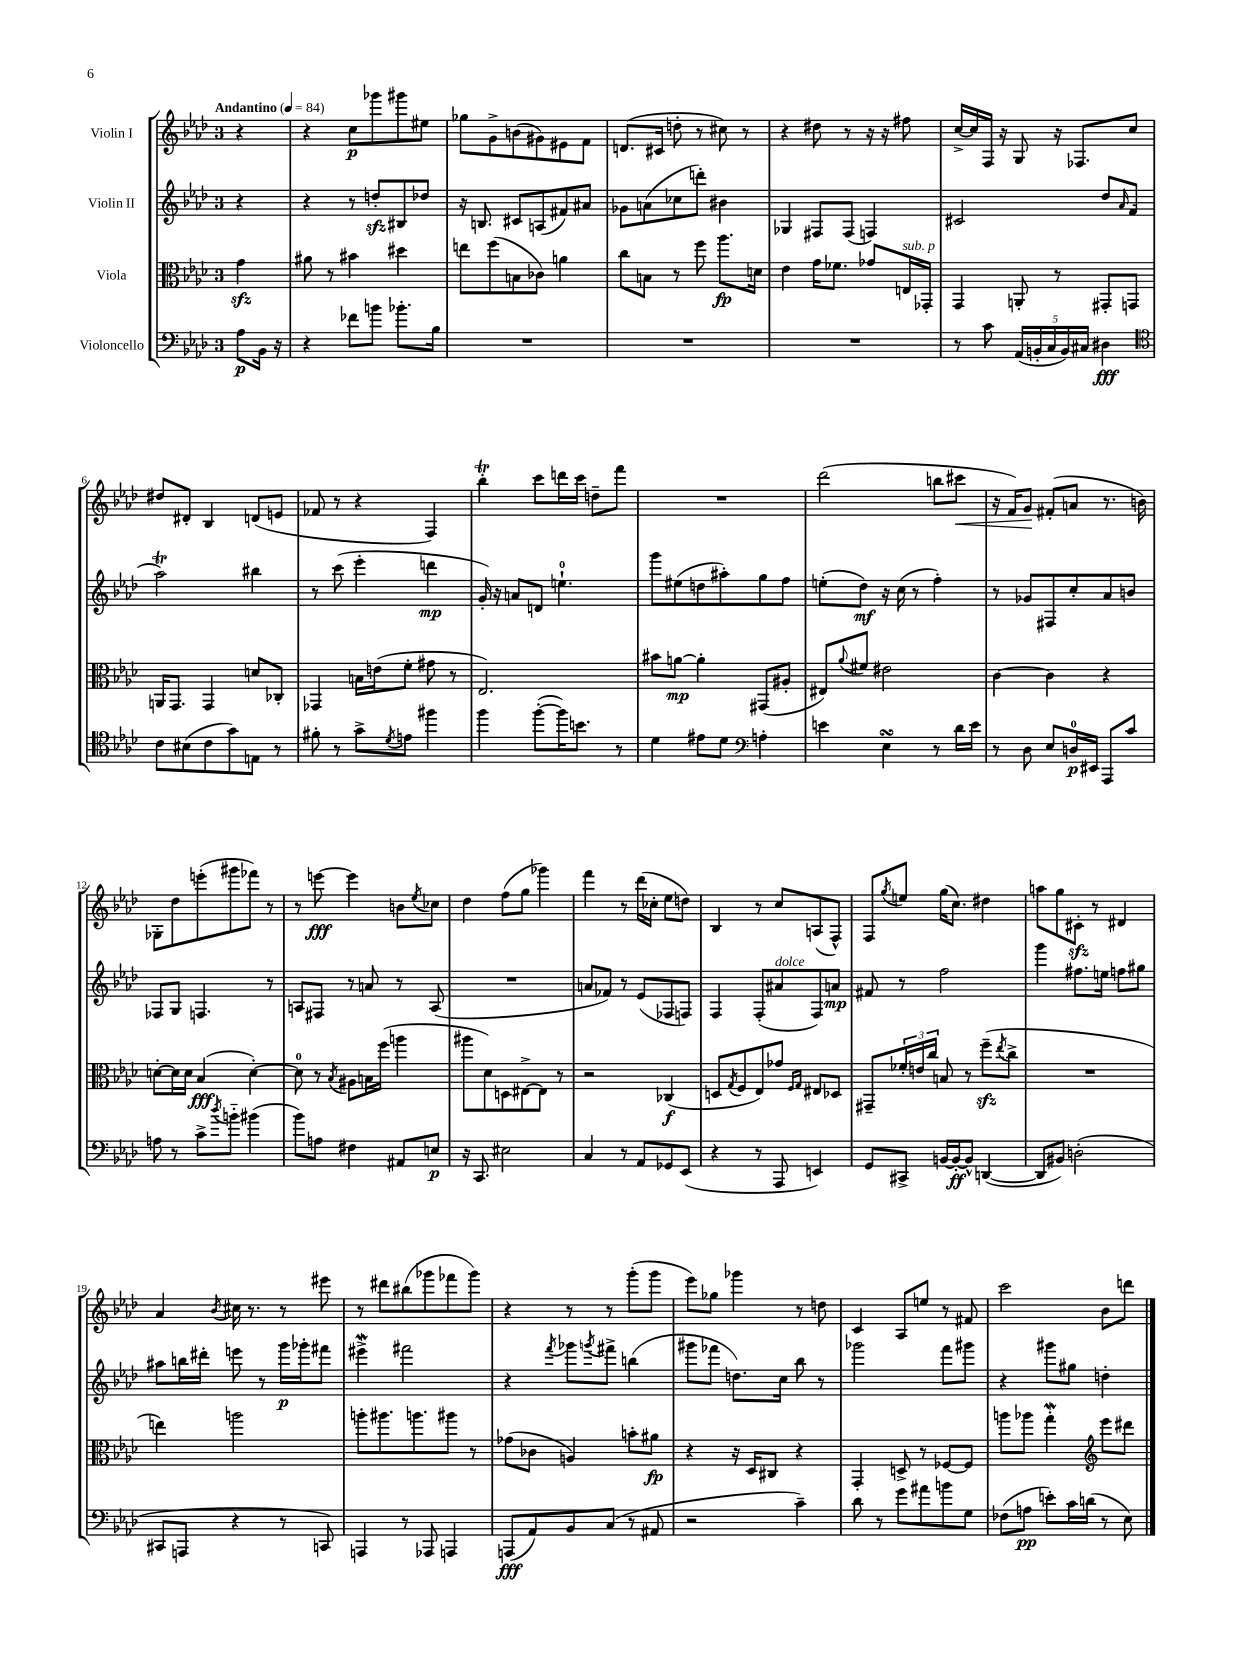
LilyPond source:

<<
\new StaffGroup <<
\new Staff = "s0" \with { instrumentName = "Violin I" } {
    \clef treble \key aes \major \once \override Staff.TimeSignature.style = #'single-digit \time 3/4 \partial 4 \tempo "Andantino" 4 = 84
    r4 |
    r4 c''8\p ges'''8 gis'''8 eis''8 |
    ges''8 g'8-> b'8( gis'8) eis'8 f'8 |
    d'8.( cis'16 d''8-. r8 cis''8) r8 |
    r4 dis''8 r8 r16 r16 fis''8 |
    c''16~-> c''16 f16 r16 g8 r16 fes8. c''8 |
    dis''8 dis'8-. bes4 d'8( e'8 |
    fes'8 r8 r4 f4) |
    bes''4-.\trill c'''8 d'''16 c'''16 d''8-- f'''8 |
    R2. |
    des'''2( b''8 cis'''8\< |
    r16 f'16) g'8\! fis'8-.( a'8 r8. b'16) |
    ges8-. des''8 e'''8-.( gis'''8 fes'''8) r8 |
    r8 e'''8~\fff e'''4 b'8 \acciaccatura { ees''8 } ces''8 |
    des''4 f''8( g''8 ges'''4) |
    f'''4 r8 des'''16( ces''16-. ees''8 d''8) |
    bes4 r8 c''8 a8( f8-^) |
    f8 \acciaccatura { g''8 } e''8 g''16( c''8.) dis''4 |
    a''8 g''8 cis'8-.\sfz r8 dis'4 |
    aes'4 \acciaccatura { bes'8 } cis''16 r8. r8 eis'''8 |
    r8 dis'''8 bis''8( ges'''8 fes'''8 ges'''8) |
    r4 r8 r8 g'''8-.( g'''8 |
    ees'''8) ges''8 ges'''4 r8 d''8 |
    c'4 aes8 e''8 r8 fis'8 |
    c'''2 bes'8 d'''8 \bar "|." |
}
\new Staff = "s1" \with { instrumentName = "Violin II" } {
    \clef treble \key aes \major \once \override Staff.TimeSignature.style = #'single-digit \time 3/4 \partial 4
    r4 |
    r4 r8 d''8-.\sfz bis8 des''8 |
    r16 b8. cis'8 a8( fis'8) ais'8 |
    ges'8 a'8( ces''8 d'''8-.) bis'4 |
    ges4 fis8 fis8( f4) |
    cis'2 des''8 \grace { aes'16 } f'8( |
    aes''2\trill) bis''4 |
    r8 c'''8( ees'''4-. d'''4\mp |
    g'16-.) r16 a'8 d'8 e''4.-0-! |
    g'''8 eis''8( d''8 ais''8-.) g''8 f''8 |
    e''8-.( des''8\mf) r16 c''16( r8 f''4-.) |
    r8 ges'8 fis8 c''8-. aes'8 b'8 |
    fes8 g8 f4. r8 |
    a8 fis8 r8 a'8 r8 a8( |
    R2. |
    a'8 fes'8) r8 ees'8( fes8 f8) |
    f4 f8-.( ais'8^\markup { \italic "dolce" } f8) a'8\mp |
    fis'8 r8 f''2 |
    g'''4 fis''8. e''16 f''8 gis''8 |
    ais''8 b''16 dis'''16-. e'''8 r8 g'''16\p ges'''16-. fis'''8 |
    eis'''4->\mordent fis'''2 |
    r4 \acciaccatura { f'''8 } ges'''8 \acciaccatura { g'''8 } fis'''8-> b''4( |
    gis'''8 fes'''8 d''8.) c''16 bes''8 r8 |
    ges'''2 f'''8 gis'''8 |
    r4 gis'''8 gis''8 d''4-. \bar "|." |
}
\new Staff = "s2" \with { instrumentName = "Viola" } {
    \clef alto \key aes \major \once \override Staff.TimeSignature.style = #'single-digit \time 3/4 \partial 4
    g'4\sfz |
    ais'8 r8 bis'4 dis''4 |
    e''8 f''8( b8 ces'8) a'4 |
    c''8 b8 r8 f''8 aes''8.\fp d'16 |
    ees'4 g'16 fes'8. ges'8 e16^\markup { \italic "sub. p" } ges,16-. |
    g,4 a,8-. r8 gis,8-. g,8 |
    a,16 g,8. g,4 d'8 ces8-. |
    ges,4 b16 e'16( f'8-. gis'8 r8 |
    ees2.) |
    bis'8 a'8~\mp a'4-. gis,8( ais8-. |
    eis8) \appoggiatura { aes'8 } fis'8 eis'2 |
    c'4~ c'4 r4 |
    d'8~-. d'16 d'16 bes4\fff( d'4~-.) |
    d'8-0 r8 \acciaccatura { bes8 } ais8 b16 f''16( a''4 |
    ais''8 des'8) d8 eis8~-> eis8 r8 |
    r2 ces4\f( |
    d8 \acciaccatura { g8 } f8 ees8) ges'8 \grace { f16 g16 } eis8 des8 |
    gis,8-- \tuplet 3/2 { fes'16-. e'16 c''16 } b8 r8 f''8--\sfz( \acciaccatura { ees''8 } c''8-> |
    R2. |
    e''4) a''2 |
    a''8-. ais''8. a''8. ais''8 r8 |
    ges'8( ces'8 a4) b'8-. ais'8\fp |
    r4 r16 des16 cis8 r4 |
    g,4-. d8-> r8 fes8~ fes8 |
    a''8 aes''8 g''4-.\mordent \clef treble ees'''8 dis'''8 \bar "|." |
}
\new Staff = "s3" \with { instrumentName = "Violoncello" } {
    \clef bass \key aes \major \once \override Staff.TimeSignature.style = #'single-digit \time 3/4 \partial 4
    aes8\p bes,16 r16 |
    r4 fes'8 b'8 bes'8.-. bes16 |
    R2. |
    R2. |
    R2. |
    r8 c'8 \tuplet 5/4 { aes,16( b,16-. c16 b,16) cis16 } dis4\fff |
    \clef tenor c'8 bis8( c'8 g'8) e8 r8 |
    fis'8-. r8 g'8-> \acciaccatura { des'8 } e'8 fis''4 |
    f''4 f''8~-.( f''16) b'8. r8 |
    des'4 eis'8 des'8 \clef bass a4-. |
    e'4 ees4\turn r8 des'16 e'16 |
    r8 des8 ees8 d16-0\p eis,16 aes,,8 c'8 |
    a8 r8 c'8-> \acciaccatura { des''8 } b'8-_ bis'4( |
    bes'8) a8 fis4 ais,8 e8\p |
    r16 c,8. eis2 |
    c4 r8 aes,8 ges,8 ees,8( |
    r4 r8 aes,,8 e,4) |
    g,8 cis,8-> b,16~ b,16~-.\ff b,8-^ d,4~( |
    d,8 bis,8) d2-.( |
    cis,8 a,,8 r4 r8 c,8) |
    a,,4 r8 aes,,8 a,,4 |
    a,,8\fff( aes,8) bes,8 c8( r8 ais,8 |
    r2 c'4--) |
    des'8 r8 g'8 ais'8 b'8 g8 |
    fes8( a8\pp e'8-.) c'16 d'16( r8 ees8) \bar "|." |
}
>>
>>
